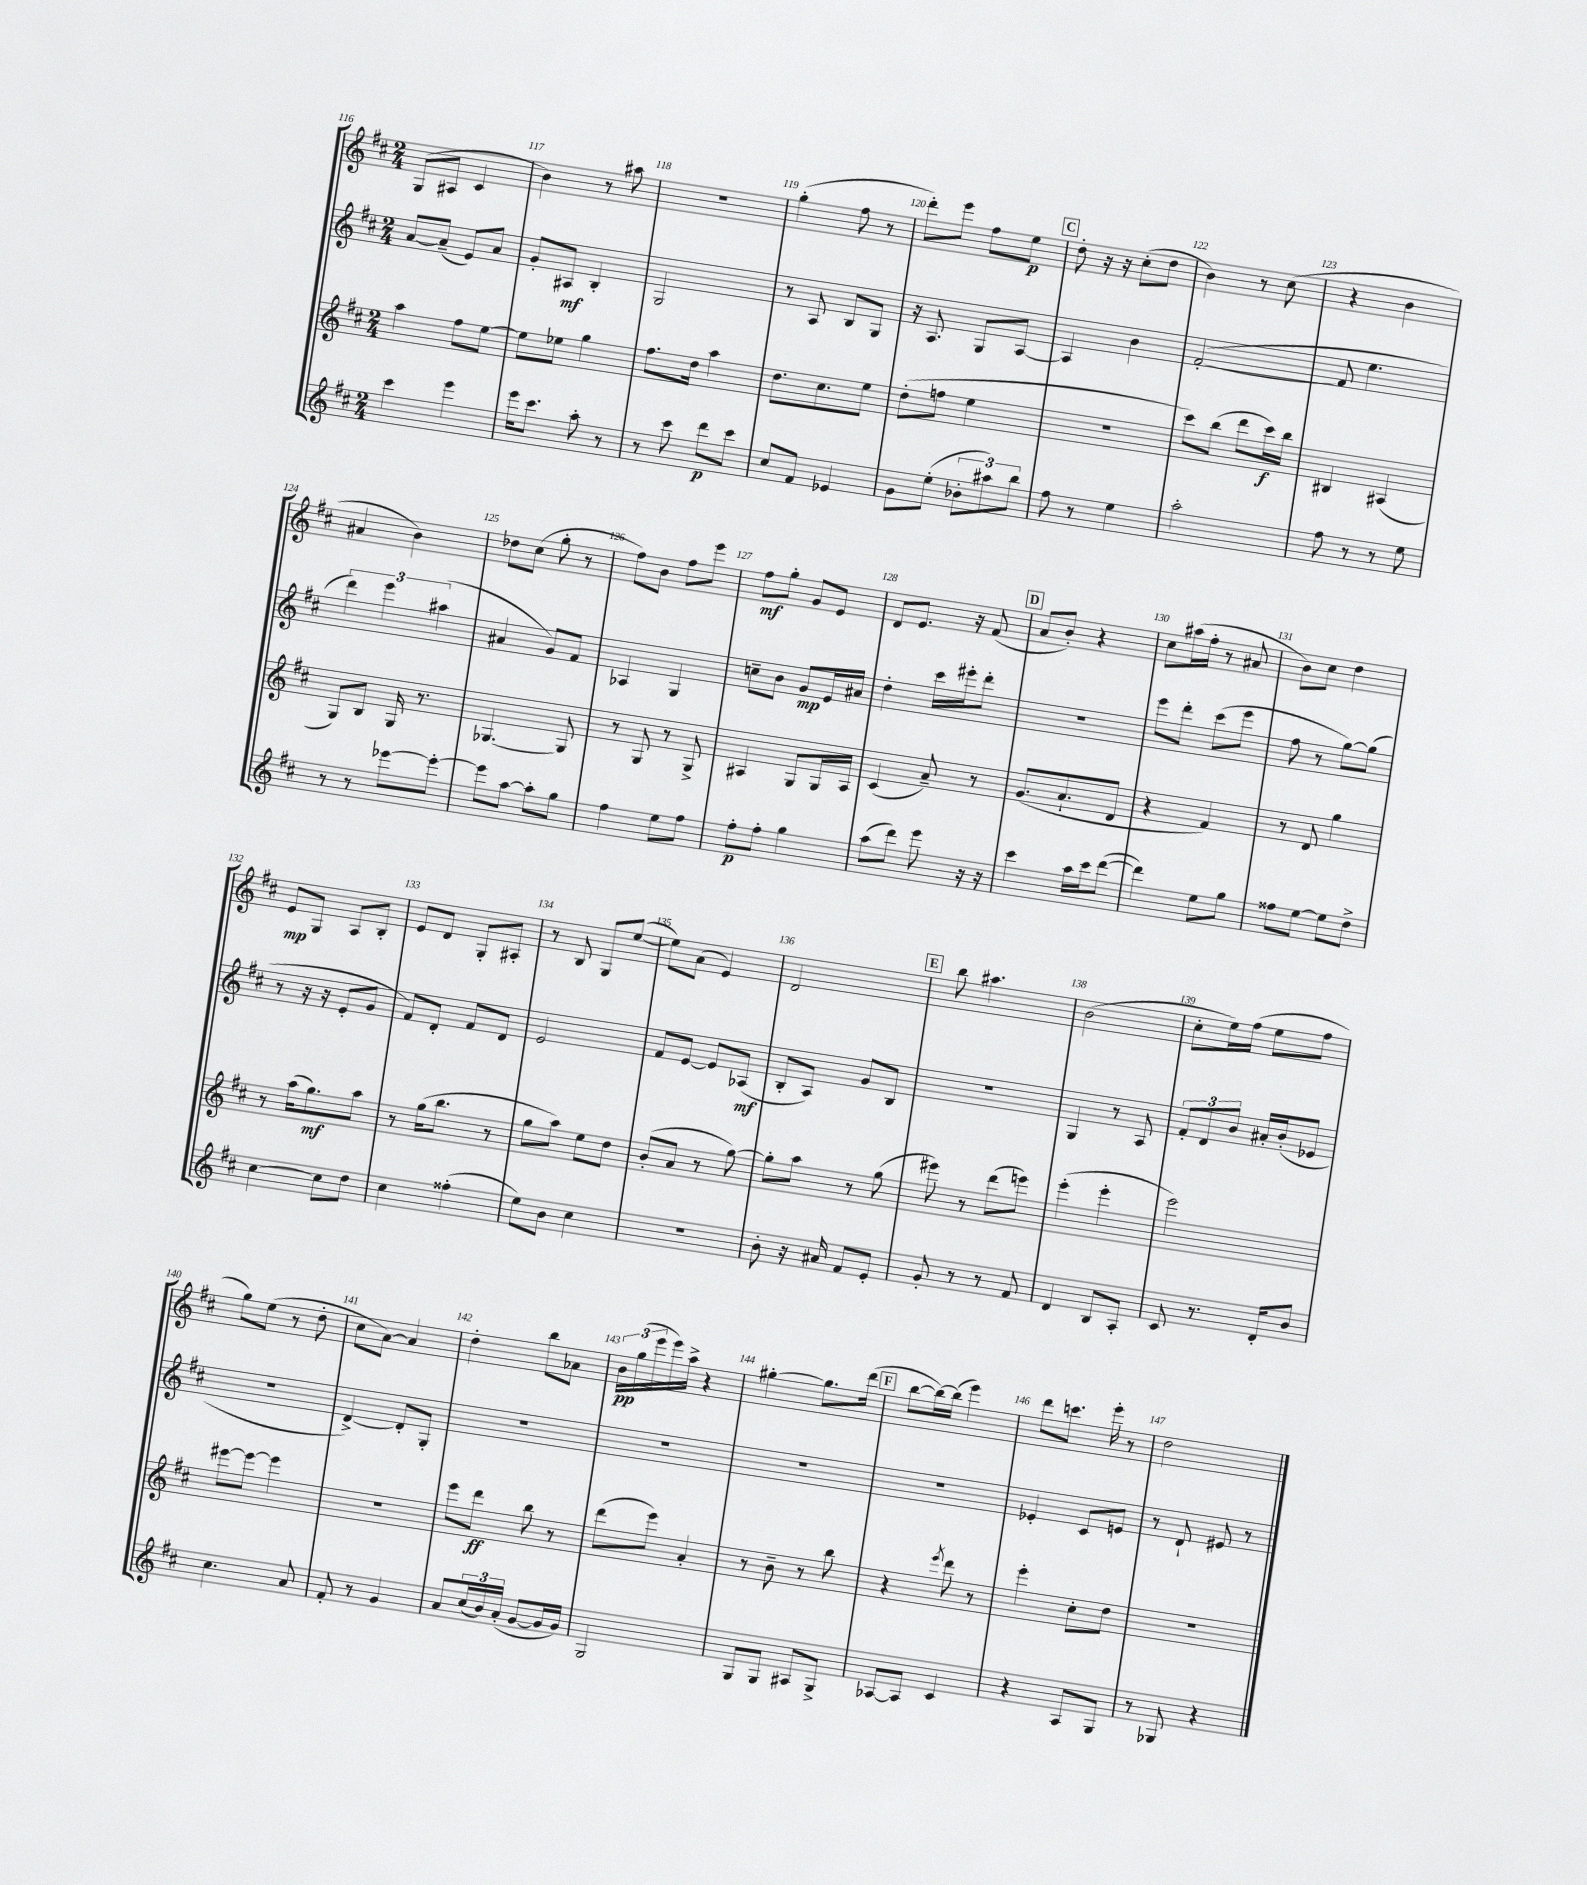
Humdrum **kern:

**kern	**kern	**kern	**kern
*staff4	*staff3	*staff2	*staff1
*clefG2	*clefG2	*clefG2	*clefG2
*k[f#c#]	*k[f#c#]	*k[f#c#]	*k[f#c#]
*M2/4	*M2/4	*M2/4	*M2/4
4ccc#	4aa	[8a	(8G
.	.	(8a~]	8A#
4eee	8ff#	8e)	4c#
.	[8ee	8a	.
=	=	=	=
16eee	8ee]	8g'	4b)
8.ccc#	.	.	.
.	8ee-	8A#	.
8aa'	4gg	4B'	8r
8r	.	.	8aa#
=	=	=	=
8r	8.ff#	2G	2r
8ccc#	.	.	.
.	16dd	.	.
8ddd	4aa	.	.
8ccc#	.	.	.
=	=	=	=
8cc#	8.dd	8r	(4gg'
8f#	.	8A	.
.	8.cc#	.	.
4e-	.	8B	8ff#
.	8ee	8G	8r
=	=	=	=
8g	(8dd'	16r	8ddd')
.	.	8.A	.
(8ee'	8ff	.	8eee
12b-'	4ee	8G	8ff#
12aa#)	.	.	.
.	.	[8A	8ee
12bb	.	.	.
=	=	=	=
8ff#	2r	4A]	8dd'
8r	.	.	16r
.	.	.	16r
4ee	.	4b	(8cc#'
.	.	.	8dd
=	=	=	=
2aa'	8ccc#)	([2f#'	4b)
.	(8bb	.	.
.	8ddd	.	8r
.	16ccc#)	.	(8cc#
.	16bb	.	.
=	=	=	=
8ff#	4B#	8f#]	4r
8r	.	4.ee	.
8r	(4A#	.	4b
8ee	.	.	.
=	=	=	=
8r	8G)	6ddd)	4a#
8r	8B	.	.
.	.	6eee	.
[8eee-	16G	.	4b)
.	8.r	.	.
.	.	(6aa#	.
8eee-'_	.	.	.
=	=	=	=
8eee-]	[4.G-	4a#	8dd-
[8aa	.	.	(8cc#
8aa']	.	8g)	8gg'
8gg	8G-]	8f#	8r
=	=	=	=
4ff#	8r	4A-	8ff#)
.	8G	.	8b
8ee	8r	4G	8ff#
8ff#	8G^	.	8eee
=	=	=	=
8ff#'	4A#	8cc~	8ff#
8ff#'	.	8b	8gg'
4gg	8G	8g	8g
.	16G	16e	8e
.	16A#	16a#	.
=	=	=	=
(8aa	(4c#	4dd'	8d
8ddd)	.	.	8.e
8eee	8a~)	16ccc#	.
.	.	16eee#'	16r
16r	8r	8ddd'	(8f#
16r	.	.	.
=	=	=	=
4ccc#	(8.g	2r	8a
.	.	.	8b')
.	8.a`	.	.
16aa	.	.	4r
16ccc#	.	.	.
([8ddd	8d	.	.
=	=	=	=
4ddd])	4r	8eee	8cc#
.	.	8ddd'	(16aa#
.	.	.	16ff#'
8ee	4f#)	(8ccc#	8r
8gg	.	8eee	8a#
=	=	=	=
8ff##	8r	8ff#	8b)
[8ee	8d	8r	8cc#
8ee]	4gg	[8gg)	4dd
8dd^	.	(8gg]	.
=	=	=	=
[4cc#	8r	8r	8e
.	(16aa	16r	8G
.	8.gg)	16r	.
8cc#]	.	8e'	8A
8dd	8aa	8g	8B'
=	=	=	=
4cc#	8r	8f#)	8e
.	(16gg	8d'	8d
.	8.bb	.	.
(4ff##'	.	8f#	8G'
.	8r	8d	8A#'
=	=	=	=
8ee)	8gg	2e	8r
8b	8aa)	.	8B
4cc#	8ee	.	8G
.	8dd	.	([8ee
=	=	=	=
2r	(8b'	8f#	8ee])
.	8a	[8e	(8a
.	8r	8e]	4e)
.	[8gg)	(8A-	.
=	=	=	=
8b'	8gg']	8B'	2d
16r	8aa	8A)	.
16a#	.	.	.
8f#	8r	8g	.
8e'	(8gg	8B	.
=	=	=	=
8g'	8eee#)	2r	8bb
8r	8r	.	4.aa#
8r	(8ddd	.	.
8f#	8eee)	.	.
=	=	=	=
4d	(4eee'	4G	(2b
8B	4eee'	8r	.
8A'	.	8A	.
=	=	=	=
8c#	2eee)	12f#'	8cc#'
.	.	12d	.
8.r	.	.	16ee)
.	.	12b	.
.	.	.	(16ff#
.	.	16a#'	8ee
16d'	.	(16b'	.
8b	.	8e-	8ff#
=	=	=	=
4.cc#	[8eee#	2r	8gg)
.	8eee#_	.	(8ee
.	4eee#]	.	8r
8a	.	.	8dd'
=	=	=	=
8f#'	2r	[4d^)	8cc#
8r	.	.	[8a)
4g	.	8d']	4a]
.	.	8G'	.
=	=	=	=
8a	8eee	2r	4dd'
(24cc#	8ddd	.	.
24b)	.	.	.
(24a'	.	.	.
[8g	8bb	.	8bb
16g]	8r	.	8a-
16g)	.	.	.
=	=	=	=
2G	(8ddd	2r	24b
.	.	.	(24gg
.	.	.	24eee
.	8eee)	.	16eee)
.	.	.	16aa^
.	4a'	.	4r
=	=	=	=
8G	8r	2r	[4gg#'
8G	8b~	.	.
8A#	8r	.	8.gg#]
8G^	8bb	.	.
.	.	.	(16ddd
=	=	=	=
[8A-	4r	2r	[8bb
8A-]	.	.	16bb_)
.	.	.	(16bb]
.	8qeee	.	.
4c#	8ddd	.	4eee)
.	8r	.	.
=	=	=	=
4r	4eee'	4e-'	8ddd
.	.	.	8.ccc
8A	8cc#'	8c#	.
.	.	.	16eee'
8G	8dd	8e	8r
=	=	=	=
8r	2r	8r	2dd
8G-	.	8d`	.
4r	.	8e#	.
.	.	8r	.
==	==	==	==
*-	*-	*-	*-
